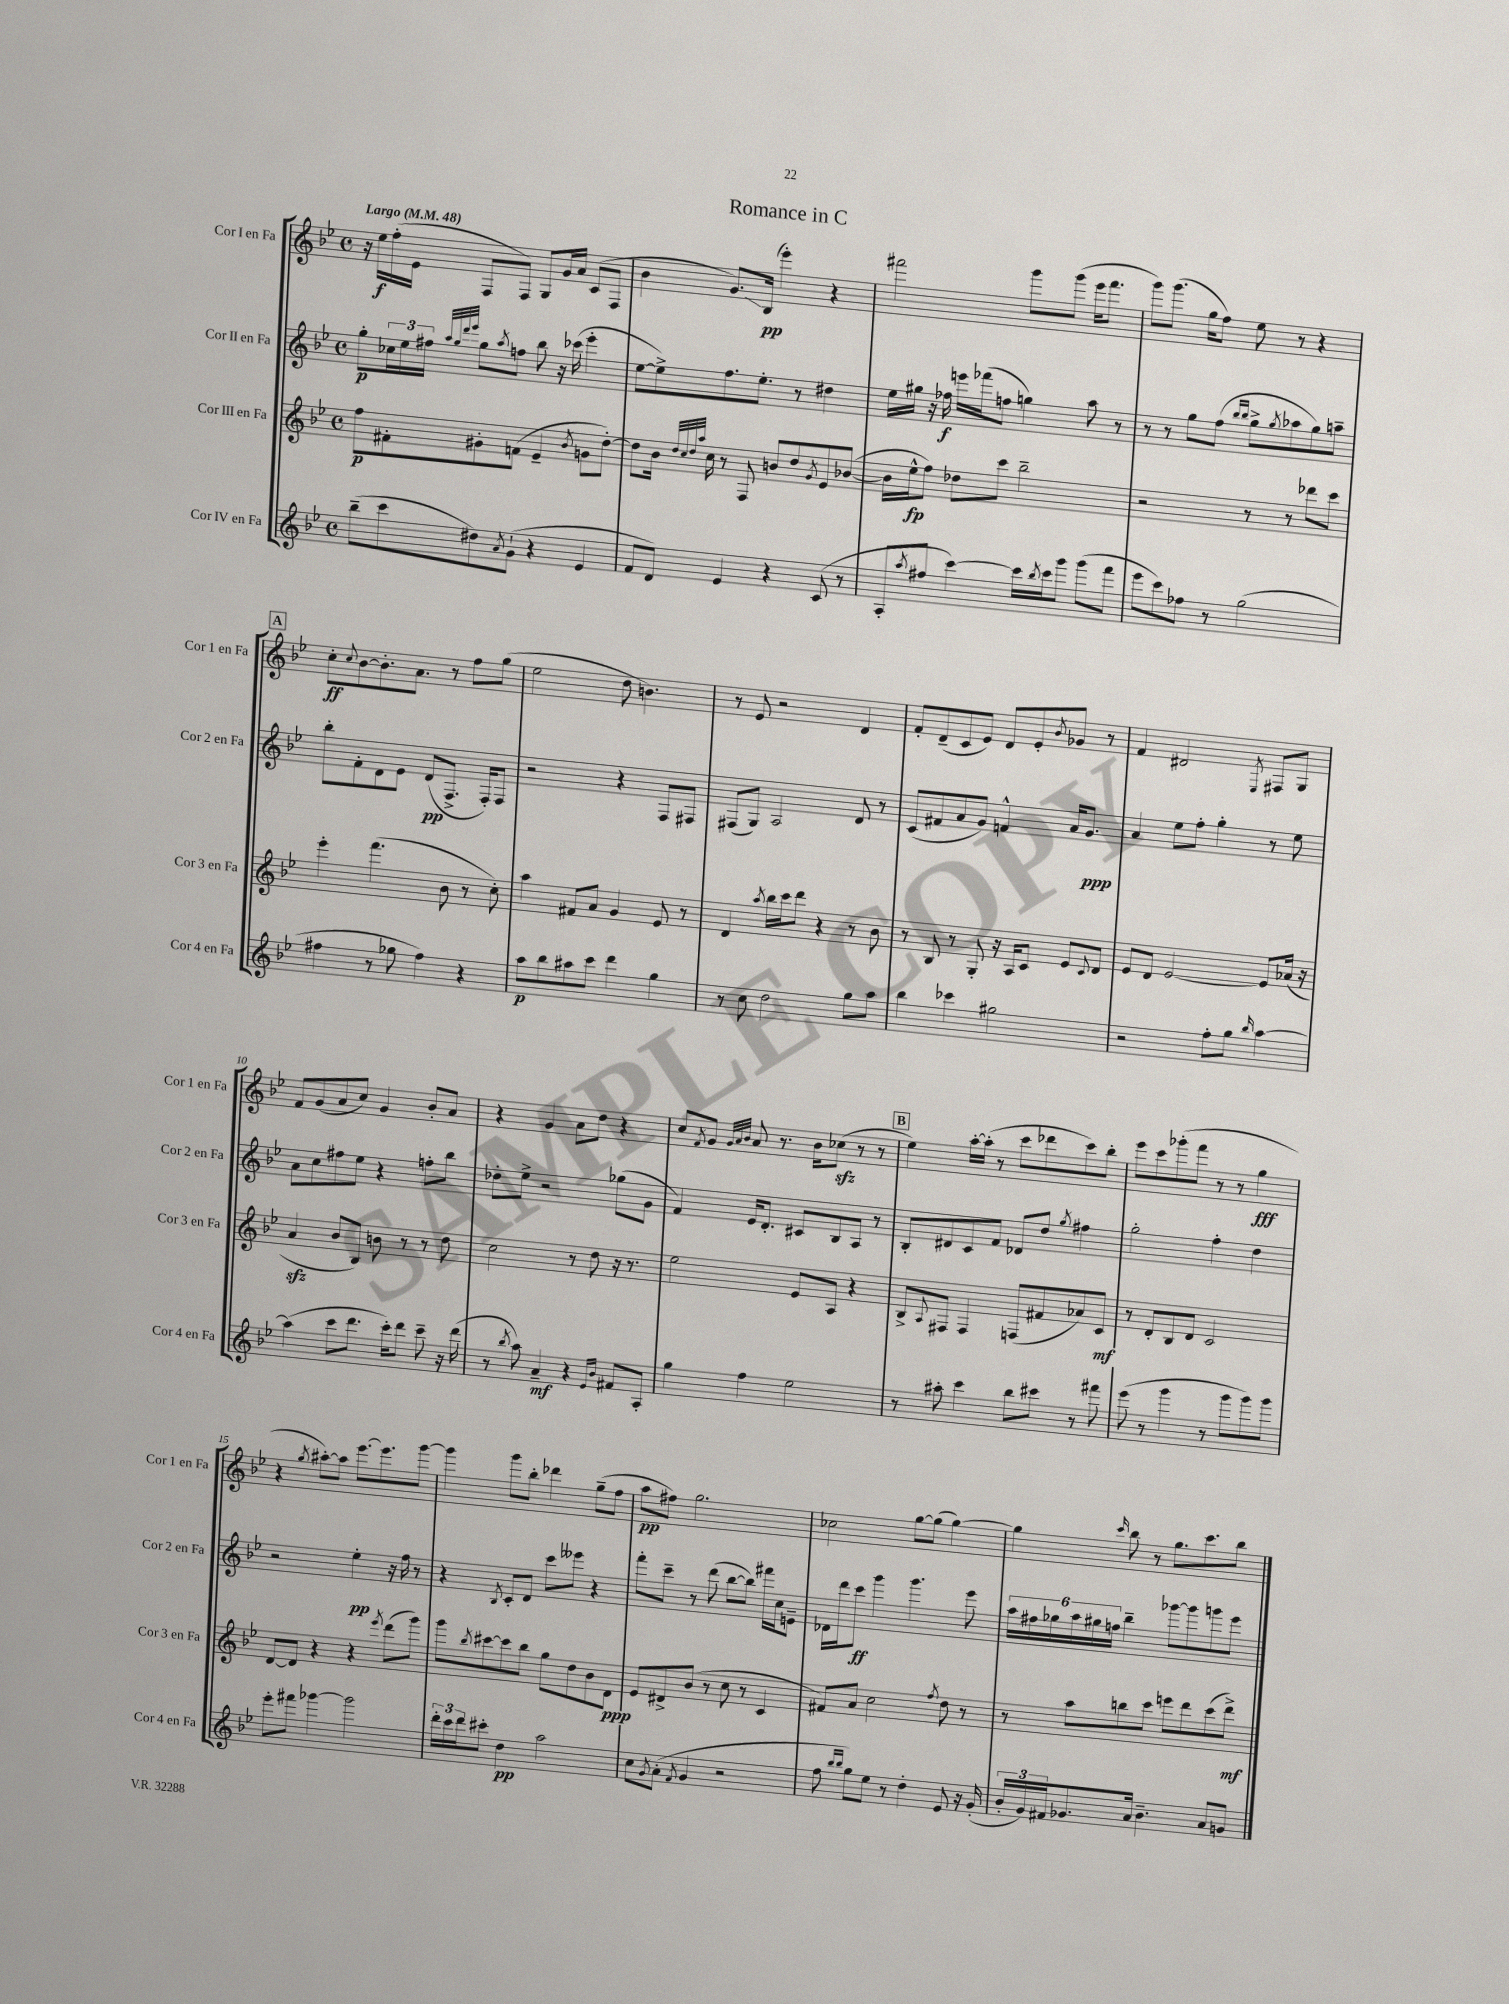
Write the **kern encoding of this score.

**kern	**kern	**kern	**kern
*staff4	*staff3	*staff2	*staff1
*clefG2	*clefG2	*clefG2	*clefG2
*k[b-e-]	*k[b-e-]	*k[b-e-]	*k[b-e-]
*M4/4	*M4/4	*M4/4	*M4/4
*met(c)	*met(c)	*met(c)	*met(c)
*MM48	*MM48	*MM48	*MM48
(8bb-~	8ff	8gg'	16r
.	.	.	16ee-
8ccc	8f#'	24cc-	(16ff'
.	.	24ee-	.
.	.	.	16e-
.	.	24ff#	.
.	.	32qqaa	.
.	.	32qqgg	.
.	.	32qqddd	.
.	.	32qqeee-	.
8dd#)	8g#'	8gg	8F
8qa	.	8qaa	.
(8g`	(8f	8ff	8F)
4r	4e-~	8bb-	8G
.	.	16r	16g
.	.	(16ccc-	16a
.	8qb-	.	.
4e-	8g	4eee-'	(8c
.	[8dd')	.	8F
=	=	=	=
8f	8dd]	[8ee-	4b-
8d)	16b-	8ee-^])	.
.	32qqdd	.	.
.	32qqcc	.	.
.	32qqdd	.	.
.	32qqaa	.	.
.	16cc	.	.
4e-	8r	8.ff	8.g)
.	8F	.	.
.	.	8.ee-'	(16B-
4r	8b	.	4eee-')
.	8dd	8r	.
.	8qg	.	.
(8c	8e-	4dd#	4r
8r	([8b-	.	.
=	=	=	=
8A'	16b-]	16ee-	2fff#
.	16ee-^^	16gg#	.
8qaa	.	.	.
8ff#	8ff)	16r	.
.	.	16ff-	.
[4ccc)	8dd-	16eee	.
.	.	(16fff-	.
.	8ccc	8ff	.
16ccc]	2bb-~	4gg)	8ggg
8qbb-	.	.	.
16ccc	.	.	.
8ggg	.	.	(8ggg
(8ggg	.	8aa	16eee-
.	.	.	8.fff#
8fff	.	8r	.
=	=	=	=
8eee-	2r	8r	8ggg)
8ccc)	.	8r	(8.ggg
8ff-	.	8gg	.
.	.	.	16gg
8r	.	(8ff	8ff)
.	.	16qqbb-	.
.	.	16qqbb-	.
(2gg	8r	8gg^	8ee-
.	.	8qgg	.
.	8r	8aa-	8r
.	8ddd-	8gg)	4r
.	8ccc	8aa~	.
=	=	=	=
4ff#	4eee-'	8bb-'	8cc'
.	.	.	8qqcc
.	.	8f'	[8b-
8r	(4.fff	8d	8.b-']
8gg-	.	8e-	.
.	.	.	8.a
4ff#)	.	(8d	.
.	8b-	8.F^	8r
4r	8r	.	8ff
.	.	16F')	.
.	8cc')	8F	(8gg
=	=	=	=
8aa	4aa	2r	2ee-
8bb-	.	.	.
8aa#	8f#	.	.
8ccc	8a	.	.
4ddd	4g	4r	8dd
.	.	.	4.b)
4gg	8e-	8F	.
.	8r	8F#	.
=	=	=	=
8r	4d	(8F#	8r
8cc	.	8G)	8e-
.	8qaa	.	.
2dd	16bb-	2A	2r
.	16ccc	.	.
.	8ddd	.	.
.	4r	.	.
8gg	8r	8d	4d
8aa	8b-	8r	.
=	=	=	=
4bb-	8r	(8c	8f'
.	8B-	8f#	(8d~
4ccc-	8r	8a	8c
.	8G'	8g)	8e-)
2gg#	16r	4f^^	8d
.	16A	.	.
.	8c	.	8e-'
.	.	.	8qb-
.	8e-	16a	8g-
.	.	8.g	.
.	8qqc	.	.
.	8d	.	8r
=	=	=	=
2r	8e-	4a	4f
.	8d	.	.
.	[2e-	8ee-	2d#
.	.	8ff'	.
8ff'	.	4gg'	.
8gg	.	.	.
16qqbb-	.	.	8qE-
[4aa	8e-]	8r	8F#
.	(16a-	8ee-	8G
.	16r	.	.
=	=	=	=
(4aa]	4a	8a	8f
.	.	8cc	(8g
8ccc	8b-	8ff#	8a
8.ddd	8B-)	8ee-	8cc)
.	8b	4r	4g
16ccc')	.	.	.
8ddd	8r	.	.
8ccc~	8r	8ff'	8b-'
16r	8dd	8bb-	8a
(16ddd	.	.	.
=	=	=	=
8r	2cc	8dd-'	4r
8qbb-	.	.	.
8aa)	.	8ee-^	.
4a~	.	2r	4g
4r	8r	.	8a
.	8dd	.	8dd
16qqe-	.	.	.
16qqb-	.	.	.
8f#	16r	(8gg-	4r
.	8.r	.	.
8A'	.	8g	.
=	=	=	=
4gg	2ee-	4f)	8cc
.	.	.	8qf
.	.	.	8g
.	.	.	32qqg
.	.	.	32qqa
.	.	.	32qqb-
4ff	.	16e-	8a
.	.	8.d'	.
.	.	.	8.r
2ee-	8e-	8c#	.
.	.	.	16b-
.	8A	8B-	(8cc-
.	4r	8A	8r
.	.	8r	8r
=	=	=	=
8r	8B-^	8B-'	4ee-)
.	8qqA	.	.
8aa#'	8F#	8d#	.
4ccc	4F#	8c	[16aa'
.	.	.	(16aa']
.	.	8f	8r
8bb-	(8F	8d-	8ccc
8ccc#	8f#	8dd	8ddd-
.	.	8qgg	.
8r	8a-)	4ff#	8ccc)
8fff#	8c	.	8bb-'
=	=	=	=
(8eee-	8r	2gg'	8eee-
8r	8d'	.	8ccc
4ggg	8B-	.	(8ggg-'
.	8d	.	8fff
8r	2c	4ff'	8r
8ggg	.	.	8r
8ggg)	.	4dd	4gg
8ggg	.	.	.
=	=	=	=
8eee-'	[8d	2r	4r
8fff#	8d]	.	.
.	.	.	8qgg
[4ggg-	4r	.	[8aa#')
.	.	.	8aa#]
2ggg-]	4r	4ee-'	[8.eee-
.	.	.	8.eee-]
.	8qeee-	.	.
.	(8ddd	16r	.
.	.	16ff	.
.	8ggg)	8r	[8ggg
=	=	=	=
24ddd'	8ggg	4r	4ggg]
24ccc	.	.	.
24ddd	.	.	.
.	8qbb-	.	.
8ccc#'	[8ccc#	.	.
.	.	8qB-	.
4dd	8ccc#]	8c'	8ggg
.	8bb-	8d	8bb-'
2aa	8gg	8ccc	4ddd-
.	8dd	8eee--	.
.	8b-	4r	(8gg~
.	8d	.	8ff
=	=	=	=
8cc	8e-	8fff'	8aa
8qg	.	.	.
(8a'	8d#^	8ccc~	8ff#)
8qf	.	.	.
4g	(8b-	8r	2.gg
.	8r	(8ddd	.
2r	8cc	[8bb-	.
.	8r	8bb-])	.
.	4c	16fff#	.
.	.	16cc	.
.	.	8e~	.
=	=	=	=
8ff	8f#)	16d-	2cc-
.	.	16ddd	.
16qqbb-	.	.	.
16qqbb-	.	.	.
8gg)	8a	8ccc	.
8ee-	2cc	4ggg	.
8r	.	.	.
4dd'	.	4.ggg	[8gg
.	.	.	(8gg]
.	8qff	.	.
8e-	8dd	.	[4gg)
16r	8r	8eee-	.
(16g'	.	.	.
=	=	=	=
24b-'	8r	24aa	4gg]
24g)	.	24ff#	.
24f#	.	24gg-	.
8.g-	8aa	24aa	.
.	.	24gg#	.
.	.	24ff	.
.	.	.	16qqccc
.	8bb	4bb-~	8bb-
16a	.	.	.
4.b-~	8ccc	.	8r
.	8eee	[8ggg-	8.gg
.	8ddd	8ggg-]	.
.	.	.	8.ccc
8a	(8ccc	8ggg	.
8g	8ddd^)	8eee-	8bb-
==	==	==	==
*-	*-	*-	*-
